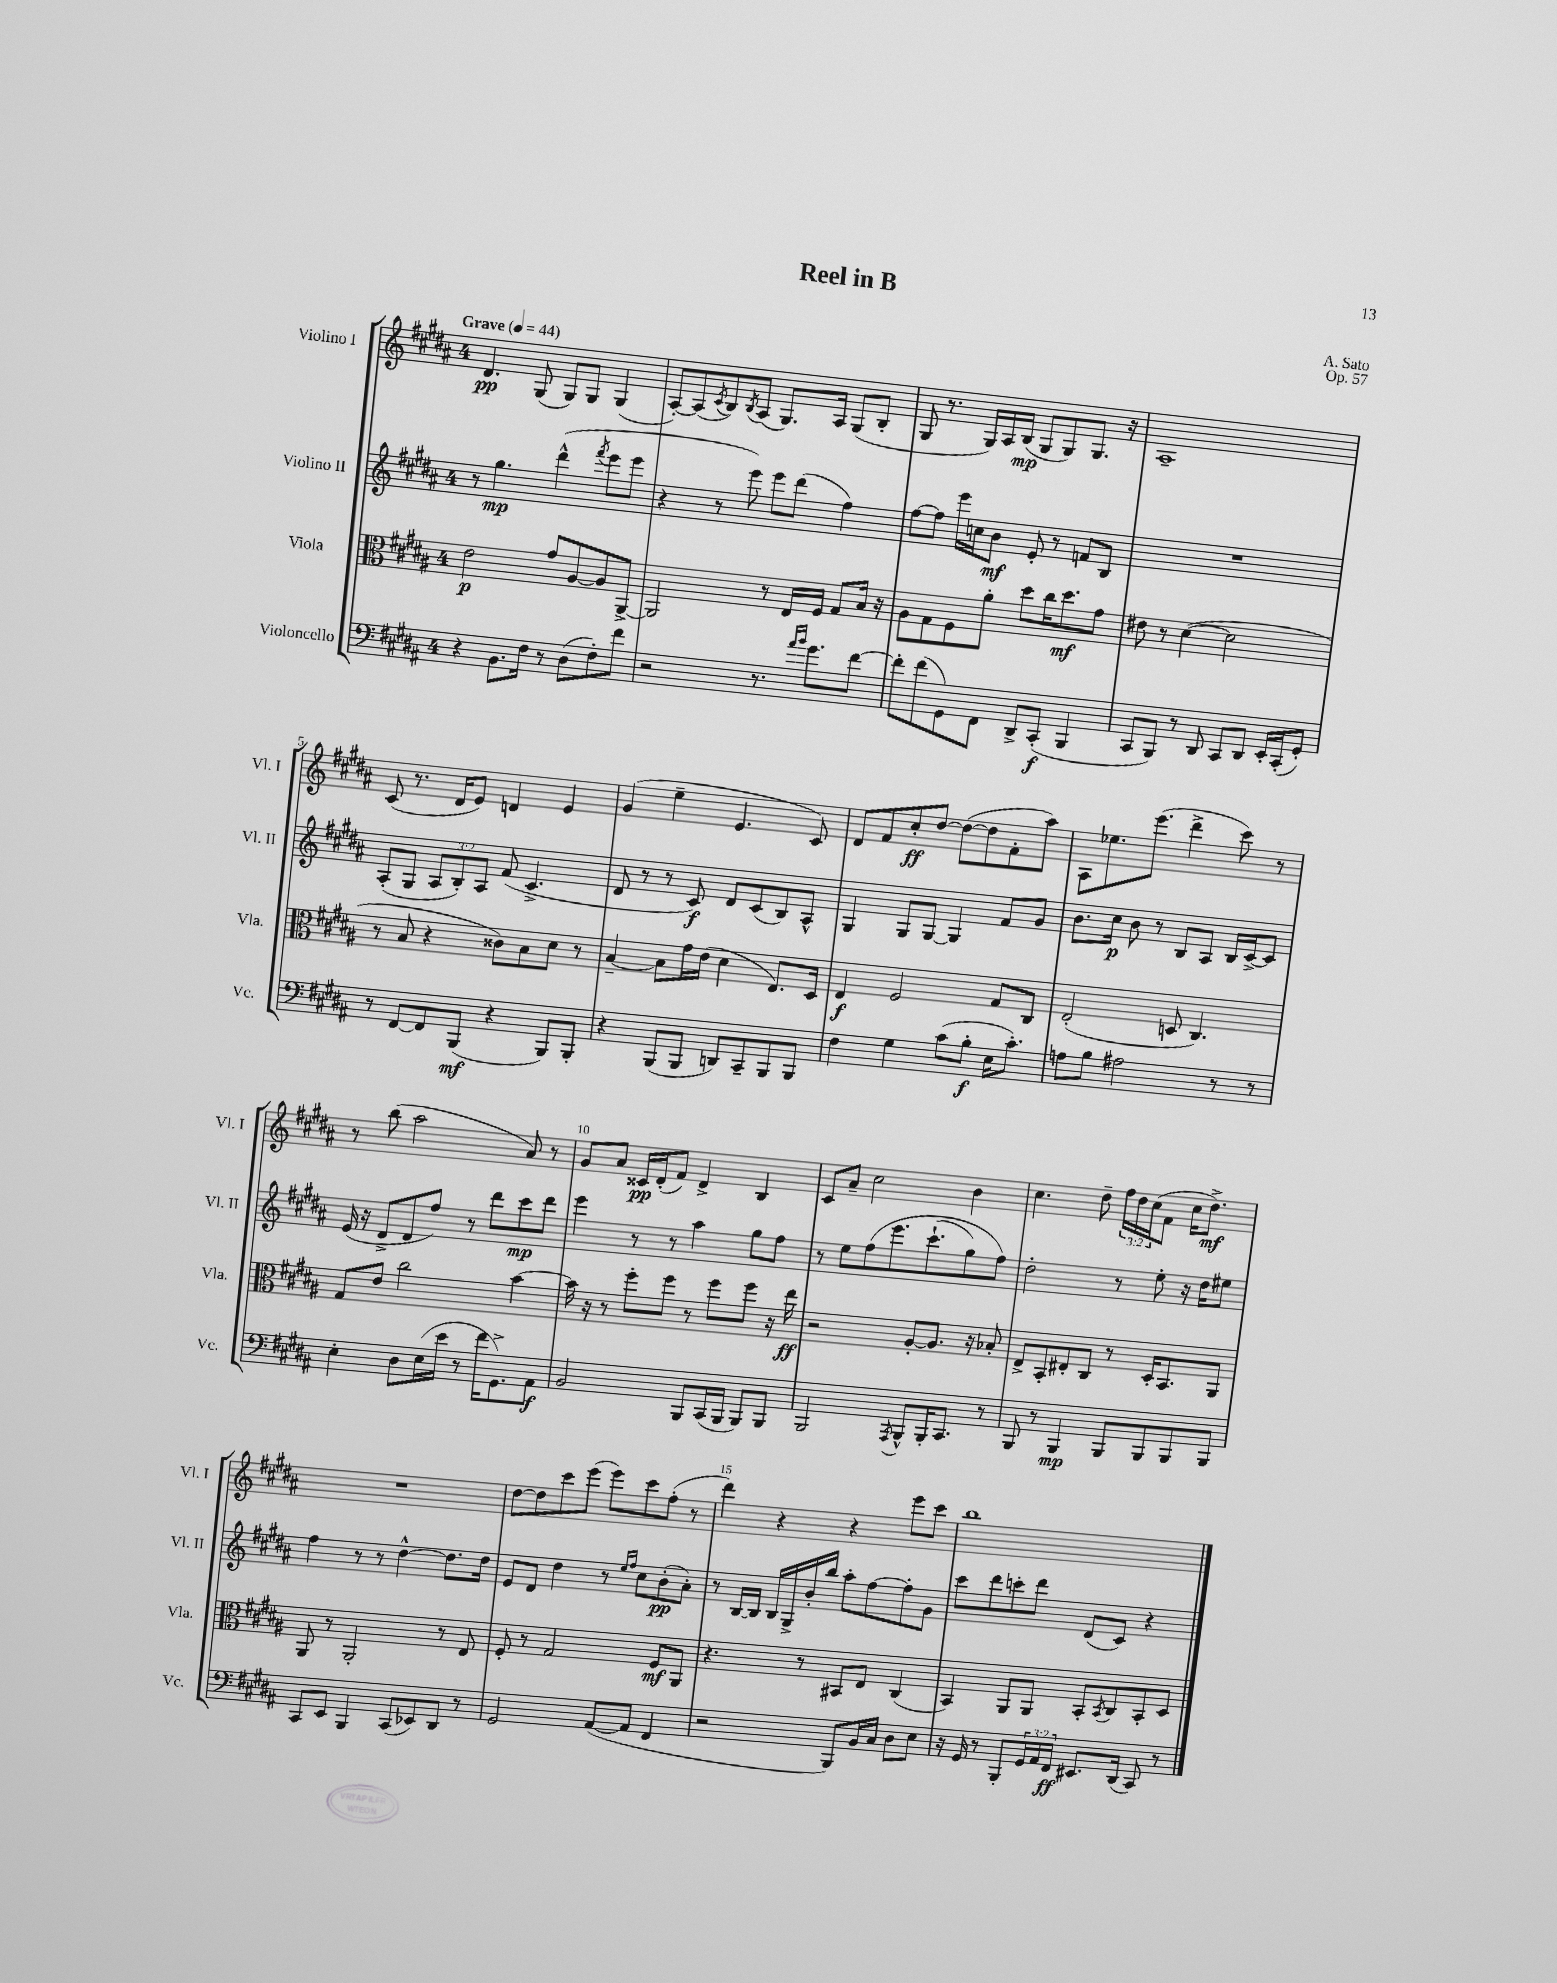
\header { title = "Reel in B" composer = "A. Sato" opus = "Op. 57" }
<<
\new StaffGroup <<
\new Staff = "s0" \with { instrumentName = "Violino I" shortInstrumentName = "Vl. I" } {
    \clef treble \key b \major \once \override Staff.TimeSignature.style = #'single-digit \time 4/4 \override Staff.TupletNumber.text = #tuplet-number::calc-fraction-text \tempo "Grave" 4 = 44
    dis'4.\pp gis8( gis8) gis8 gis4( |
    ais8~-.) ais8( \acciaccatura { cis'8 } b8) \acciaccatura { b8 } ais8( gis8.) ais16 gis8( b8-. |
    gis8 r8. gis16) ais16 b16\mp( gis8 gis8) gis8. r16 |
    ais1-- |
    cis'8( r8. dis'16 e'8) d'4 e'4 |
    gis'4( e''4-- e'4. cis'8) |
    dis'8 fis'8 cis''8-.\ff dis''8~ dis''8~( dis''8 fis'8-. ais''8) |
    ais8 ees''8. e'''8.( dis'''4-> cis'''8) r8 |
    r8 b''8( ais''2 ais'8) r8 |
    gis'8 ais'8 cisis'16\pp dis'16-.( fis'8) dis'4-> b4 |
    cis'8 ais'8-- cis''2 b'4 |
    cis''4. dis''8-- \tuplet 3/2 { fis''16 dis''16 cis''16( } fis'8 cis''16 dis''8.->\mf) |
    R1 |
    dis''8~ dis''8 cis'''8 e'''8( e'''8) cis'''8 fis''8-.( r8 |
    dis'''4) r4 r4 e'''8 cis'''8 |
    b''1 \bar "|." |
}
\new Staff = "s1" \with { instrumentName = "Violino II" shortInstrumentName = "Vl. II" } {
    \clef treble \key b \major \once \override Staff.TimeSignature.style = #'single-digit \time 4/4 \override Staff.TupletNumber.text = #tuplet-number::calc-fraction-text
    r8 gis''4.\mp dis'''4-^( \acciaccatura { fis'''8 } e'''8 e'''8 |
    r4 r8 e'''8) e'''8 dis'''8( fis''4) |
    fis''8~ fis''8 e'''16 c''16 b'8\mf e'8-. r8 f'8 b8 |
    R1 |
    ais8-.( gis8 \tuplet 3/2 { ais8 b8-.) ais8 } fis'8( cis'4.-> |
    dis'8 r8 r8 cis'8\f) dis'8 cis'8( b8) ais8-^ |
    gis4 gis8 gis8~ gis4 fis'8 gis'8 |
    b'8. cis''16\p b'8 r8 b8 ais8 b16 cis'16~-> cis'8 |
    e'16( r16 dis'8-> dis'8 fis''8) r8 dis'''8 cis'''8\mp dis'''8 |
    e'''4 r8 r8 ais''4 gis''8 fis''8 |
    r8 e''8 fis''8\( e'''8. cis'''8.-!( gis''8) fis''8\) |
    dis''2-. r8 e''8-. r16 dis''16 eis''8 |
    fis''4 r8 r8 dis''4~-^ dis''8. dis''16 |
    e'8 dis'8 dis''4 r8 \grace { e''16 fis''16 } cis''8 b'8-.\pp( ais'8-.) |
    r8 b16~ b16 b16 gis16-> b'16-. b''16 ais''8-. fis''8~ fis''8-. gis'8 |
    cis'''8 dis'''8 c'''8-. dis'''8 dis'8( cis'8) r4 \bar "|." |
}
\new Staff = "s2" \with { instrumentName = "Viola" shortInstrumentName = "Vla." } {
    \clef alto \key b \major \once \override Staff.TimeSignature.style = #'single-digit \time 4/4
    e'2\p gis'8 ais8~ ais8 ais,8~-> |
    ais,2 r8 e16 fis16 gis8 b16 r16 |
    ais8 gis8 fis8 ais'8-. dis''8 cis''16 dis''8.\mf gis'8 |
    eis'8 r8 dis'4~( dis'2 |
    r8 b8 r4 cisis'8) b8 dis'8 r8 |
    b4~-- b8 gis'16 e'16( dis'4 e8.) dis16 |
    e4\f fis2 gis8 cis8 |
    e2-.( d8 cis4.) |
    gis8 e'8 cis''2 b'4~ |
    b'16 r16 r8 fis''8-. fis''8 r8 fis''8 fis''8 r16 e''16\ff |
    r2 ais8~-. ais8. r16 bes8-. |
    e8-> b,8-. eis8-. cis8 r8 dis16-. b,8. ais,8 |
    ais,8 r8 ais,2-. r8 e8 |
    fis8-. r8 gis2 fis8\mf ais,8 |
    r4. r8 bis,8 e8 cis4( |
    b,4) ais,8 ais,8 b,8-. \acciaccatura { b,8 } cis8 b,8-. dis8 \bar "|." |
}
\new Staff = "s3" \with { instrumentName = "Violoncello" shortInstrumentName = "Vc." } {
    \clef bass \key b \major \once \override Staff.TimeSignature.style = #'single-digit \time 4/4 \override Staff.TupletNumber.text = #tuplet-number::calc-fraction-text
    r4 b,8. fis16 r8 dis8( fis8-.) fis'8 |
    r2 r8. \grace { ais'16 b'16 } gis'8. fis'8~ |
    fis'8-. fis'8( gis,8) fis,8 dis,8-> cis,8-.\f( b,,4 |
    cis,8 b,,8) r8 dis,8 cis,8 dis,8 e,16-. cis,16-.( gis,8-.) |
    r8 fis,8~ fis,8 b,,8\mf( r4 b,,8) b,,8-. |
    r4 b,,8( b,,8 d,8) cis,8-- b,,8 b,,8 |
    fis4 gis4 cis'8( b8-.\f e16 cis'8.-.) |
    a8 b8 ais2 r8 r8 |
    e4-. dis8 e16( e'16 r8 fis'16 gis,8.->) ais,8\f |
    b,2 b,,8 cis,16( b,,16 b,,8) b,,8 |
    b,,2 \acciaccatura { ais,,8 } b,,8-^ b,,16-. cis,8. r8 |
    b,,8 r8 b,,4\mp b,,8 b,,8 b,,8 b,,8 |
    cis,8 e,8 b,,4 cis,8( ees,8) dis,8 r8 |
    gis,2 ais,8~( ais,8 fis,4 |
    r2 b,,8) b,16 cis16 dis8 e8 |
    r16 gis,16 r8 b,,8-. \tuplet 3/2 { gis,16 ais,16 fis,16\ff } eis,8. dis,16( cis,8) r8 \bar "|." |
}
>>
>>
\layout { \context { \Score \override BarNumber.break-visibility = ##(#f #t #t) barNumberVisibility = #(every-nth-bar-number-visible 5) } }
